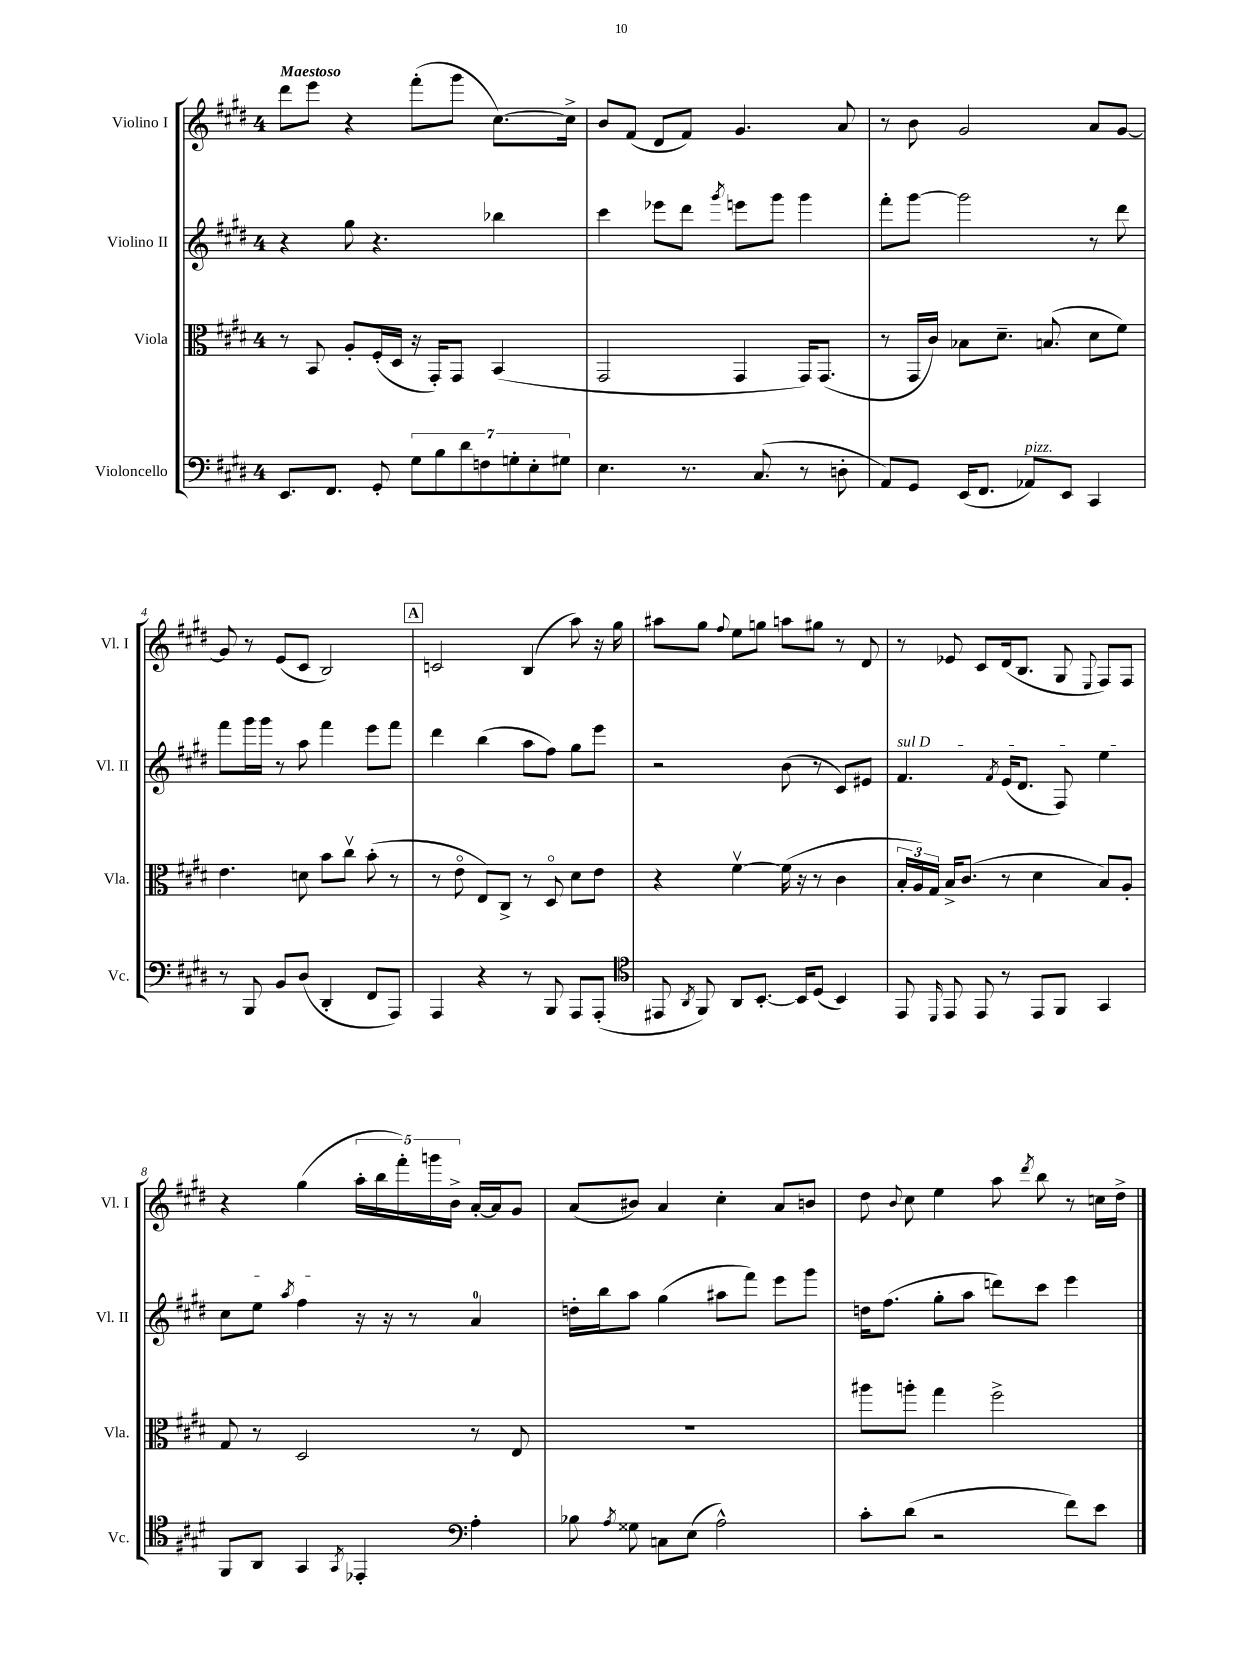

**kern	**kern	**kern	**kern
*staff4	*staff3	*staff2	*staff1
*clefF4	*clefC3	*clefG2	*clefG2
*k[f#c#g#d#]	*k[f#c#g#d#]	*k[f#c#g#d#]	*k[f#c#g#d#]
*M4/4	*M4/4	*M4/4	*M4/4
8.EE	8r	4r	8ddd#
.	8BB	.	8eee
8.FF#	.	.	.
.	8A'	8gg#	4r
8GG#'	(16F#'	4.r	.
.	16D#	.	.
14G#	16r	.	(8fff#'
.	16GG#')	.	.
14B	.	.	.
.	8GG#	.	8ggg#
14d#	.	.	.
14F	.	.	.
.	(4BB	4bb-	[8.cc#)
14G'	.	.	.
14E'	.	.	.
14G#	.	.	.
.	.	.	16cc#^]
=	=	=	=
4.E	2GG#	4ccc#	8b
.	.	.	(8f#
.	.	8eee-	8d#
8.r	.	8ddd#	8f#)
.	.	8qggg#	.
.	4GG#	8eee	4.g#
(8.C#	.	.	.
.	.	8ggg#	.
8r	16GG#)	4ggg#	.
.	(8.GG#	.	.
8D'	.	.	8a
=	=	=	=
8AA)	8r	8fff#'	8r
8GG#	16GG#	[8ggg#	8b
.	16c#)	.	.
(16EE	8B-	2ggg#]	2g#
8.FF#	.	.	.
.	8.d#~	.	.
8AA-)	.	.	.
.	(8.B	.	.
8EE	.	.	.
4CC#	8d#	8r	8a
.	8f#)	8ddd#	[8g#
=	=	=	=
8r	4.e	8fff#	8g#]
8BBB	.	16ggg#	8r
.	.	16ggg#	.
8BB	.	8r	(8e
(8D#	8d	8aa	8c#
4DD#'	8b	4fff#	2B)
.	8cc#v	.	.
8FF#	(8b'	8eee	.
8AAA)	8r	8fff#	.
=	=	=	=
4AAA	8r	4ddd#	2c
.	8eo	.	.
4r	8E)	(4bb	.
.	8C#^	.	.
8r	8r	8aa	(4B
8BBB	8D#o	8ff#)	.
8AAA	8d#	8gg#	8aa)
(8AAA'	8e	8eee	16r
.	.	.	16gg#
=	=	=	=
*clefC4	*	*	*
8EE#	4r	2r	8aa#
8qAA	.	.	.
8FF#)	.	.	8gg#
.	.	.	8qqff#
8AA	[4f#v	.	8ee
[8.BB'	.	.	8gg
.	(16f#]	(8b	8aa
16BB]	16r	.	.
(8D#	8r	8r	8gg#
4BB)	4c#	8c#)	8r
.	.	8e#	8d#
=	=	=	=
8EE	24B'	4.f#	8r
.	24A)	.	.
.	24G#	.	.
16qqDD#	.	.	.
8EE	16B^	.	8e-
.	(8.c#	.	.
8EE	.	.	8c#
.	.	8qf#	.
8r	8r	(16e	(16d#
.	.	8.d#	8.B
8EE	4d#	.	.
8FF#	.	8F#)	8G#
.	.	.	8qqE
4GG#	8B)	4ee	8F#)
.	8A'	.	8F#
=	=	=	=
8FF#	8G#	8cc#	4r
8AA	8r	8ee	.
.	.	8qaa	.
4GG#	2D#	4ff#	(4gg#
8qGG#	.	.	.
4EE-'	.	16r	20aa'
.	.	.	20bb
.	.	16r	.
.	.	.	20fff#')
.	.	8r	.
.	.	.	20ggg
.	.	.	20b^
*clefF4	*	*	*
4A'	8r	4a	[16a'
.	.	.	16a]
.	8E	.	8g#
=	=	=	=
8B-	1r	16dd'	(8a
.	.	16bb	.
8qA	.	.	.
8G##	.	8aa	8b#)
8C	.	(4gg#	4a
(8E	.	.	.
2A^^)	.	8aa#	4cc#'
.	.	8fff#)	.
.	.	8eee	8a
.	.	8ggg#	8b
=	=	=	=
8c#'	8aa#	16dd	8dd#
.	.	(8.ff#	.
.	.	.	8qqb
(8d#	8aa'	.	8cc#
2r	4gg#	8gg#'	4ee
.	.	8aa	.
.	2ff#^	8ddd)	8aa
.	.	.	8qddd#
.	.	8ccc#	8bb
8f#)	.	4eee	8r
8e	.	.	16cc
.	.	.	16dd#^
==	==	==	==
*-	*-	*-	*-
